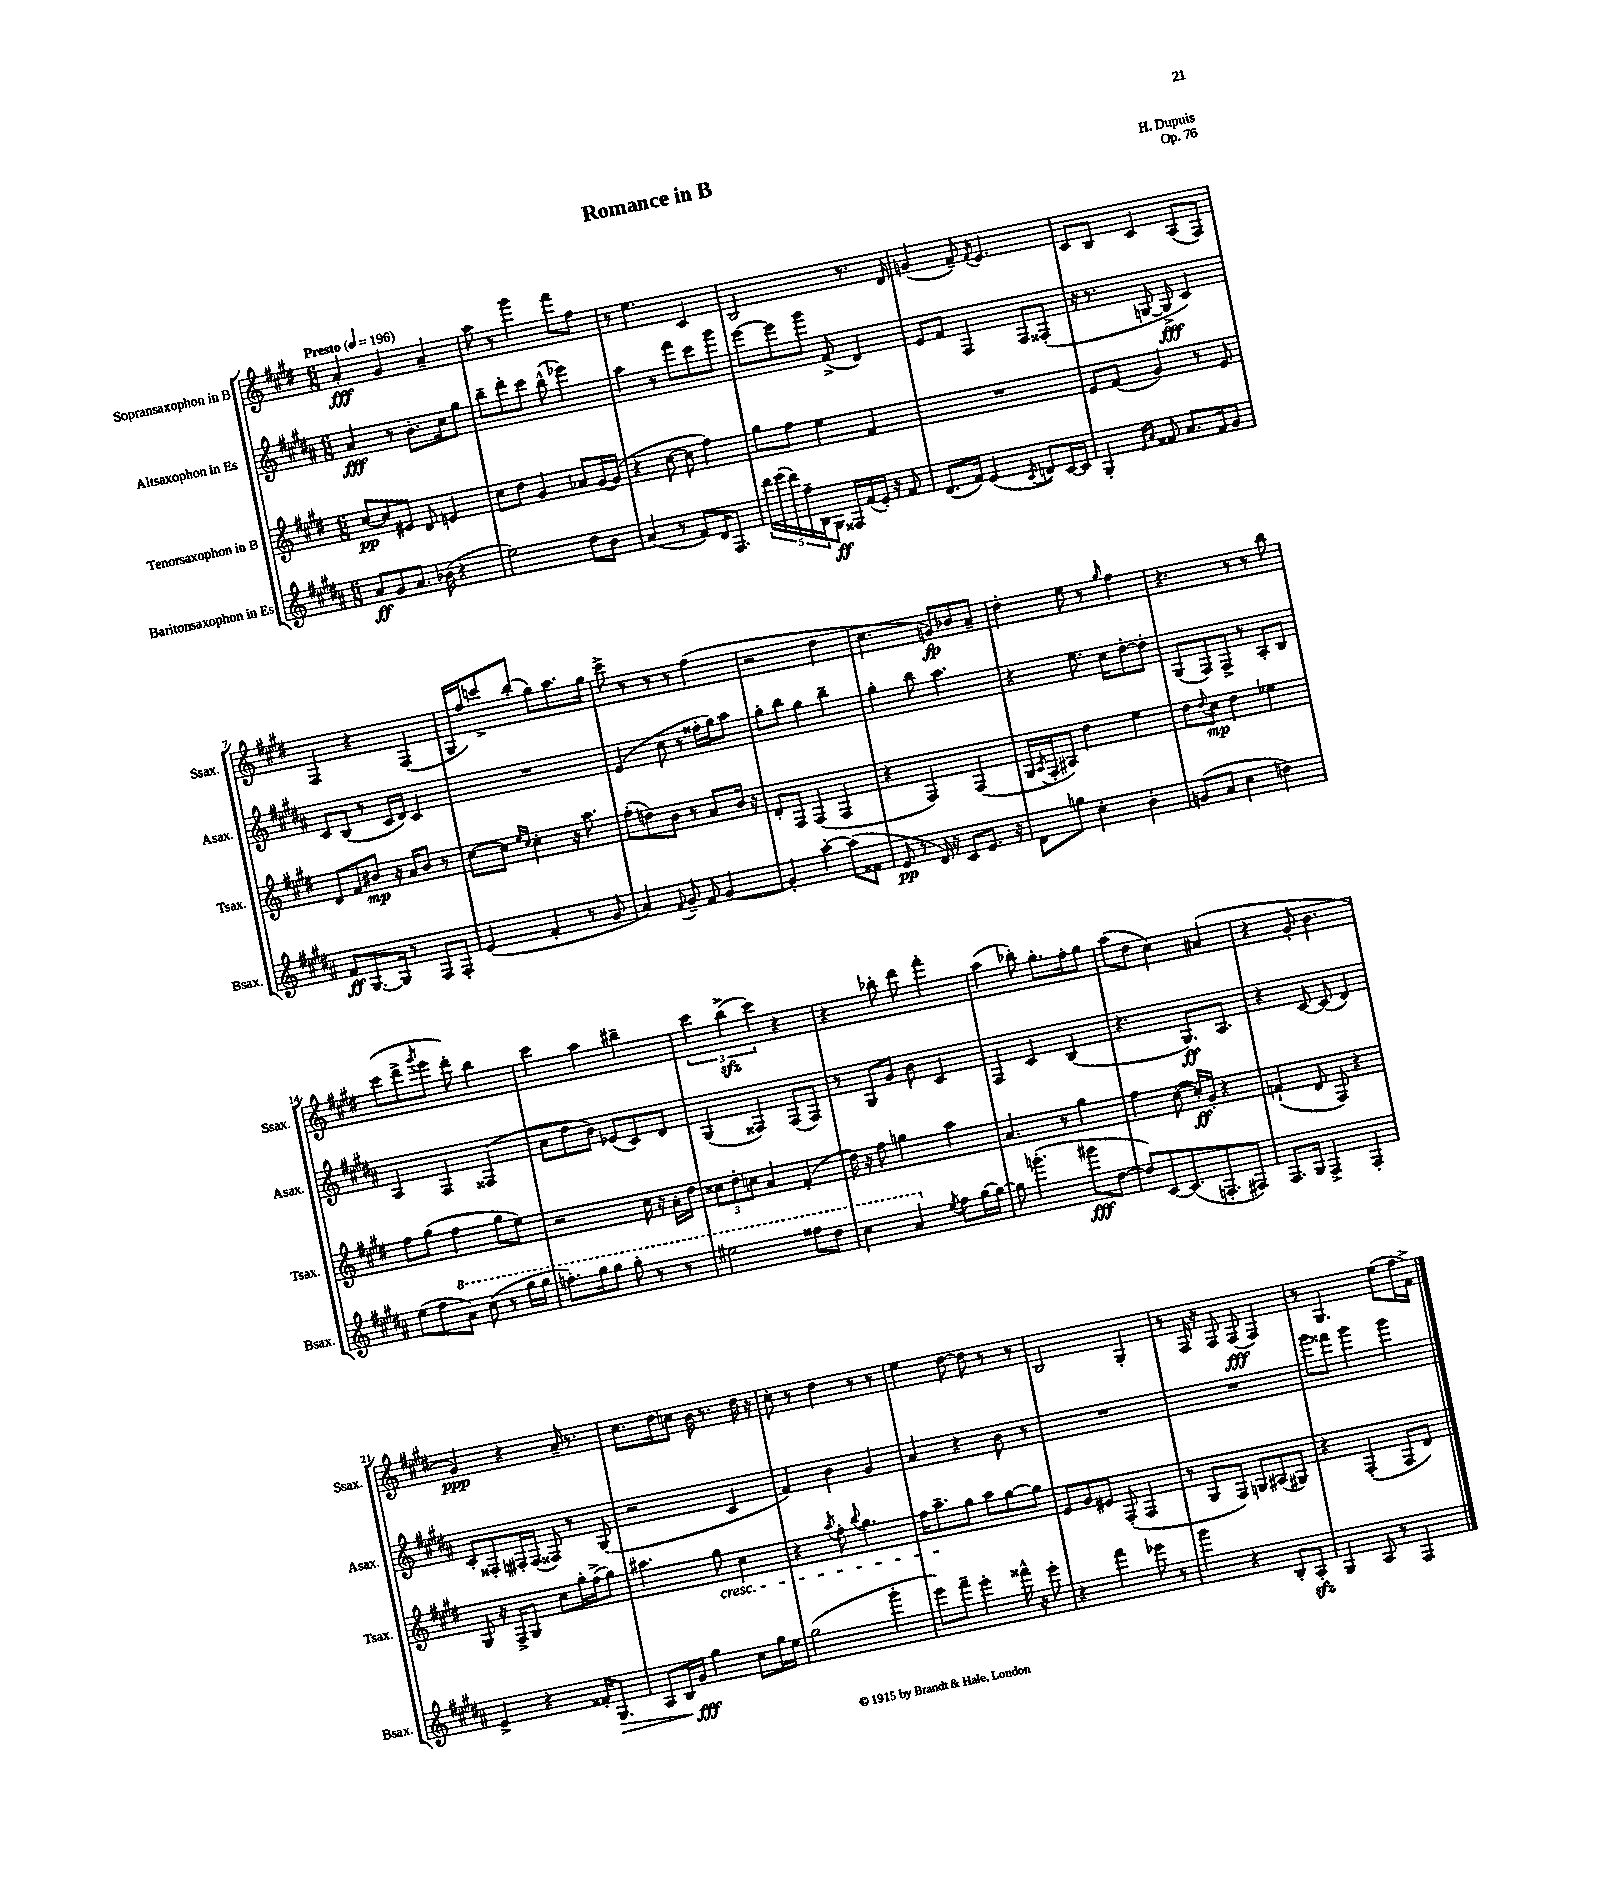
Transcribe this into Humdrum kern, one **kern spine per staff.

**kern	**dynam	**kern	**dynam	**kern	**dynam	**kern	**dynam
*part4	*part4	*part3	*part3	*part2	*part2	*part1	*part1
*staff4	*staff4	*staff3	*staff3	*staff2	*staff2	*staff1	*staff1
*I"Baritonsaxophon in Es	*	*I"Tenorsaxophon in B	*	*I"Altsaxophon in Es	*	*I"Sopransaxophon in B	*
*I'Bsax.	*	*I'Tsax.	*	*I'Asax.	*	*I'Ssax.	*
*clefG2	*	*clefG2	*	*clefG2	*	*clefG2	*
*k[f#c#g#d#a#]	*	*k[f#c#g#d#]	*	*k[f#c#g#d#a#]	*	*k[f#c#g#d#]	*
*M6/8	*	*M6/8	*	*M6/8	*	*M6/8	*
*MM196	*	*MM196	*	*MM196	*	*MM196	*
=1	=1	=1	=1	=1	=1	=1	=1
!	!	!	!	!	!	!LO:TX:a:B:t=Presto	!
8a#/L	ff	[8cc#/L	pp	4a#/	fff	4a'/	fff
8g#/	.	8cc#/]	.	.	.	.	.
8.a#/J	.	8e#X/J	.	8r	.	4g#/	.
.	.	8d#/	.	8.b'\L	.	.	.
(16b-X\	.	.	.	.	.	.	.
4r	.	4en/	.	.	.	4a~/	.
.	.	.	.	16cc#\k	.	.	.
.	.	.	.	8gg#\J	.	.	.
=2	=2	=2	=2	=2	=2	=2	=2
2ee\)	.	8cc#\L	.	8bb~\L	.	8aa\	.
.	.	8dd#\J	.	8ddd#'\	.	8r	.
.	.	4g#/	.	8ccc#\J	.	4ggg#\	.
.	.	.	.	(8bb^^\	.	.	.
8dd#\L	.	8a-X/L	.	4eee-X\)	.	8fff#\L	.
8b\J	.	[16g#/L	.	.	.	8ff#\J	.
.	.	(16g#/JJ]	.	.	.	.	.
=3	=3	=3	=3	=3	=3	=3	=3
(4a#/	.	4r	.	4aa#\	.	8r	.
.	.	.	.	.	.	4.ee\	.
8r	.	[8cc#\	.	8r	.	.	.
8f#/L)	.	8cc#\]	.	8fff#\L	.	.	.
16d#/K	.	4ff#\)	.	8ccc#\	.	4c#/	.
8.F#/J	.	.	.	.	.	.	.
.	.	.	.	8ggg#\J	.	.	.
=4	=4	=4	=4	=4	=4	=4	=4
20ddd#\LL	.	8gg#\L	.	[8eee\L	.	2B/	.
(20eee\	.	.	.	.	.	.	.
20ddd#\)	.	.	.	.	.	.	.
.	.	8ff#\J	.	8eee\]	.	.	.
20ff#~\	.	.	.	.	.	.	.
20B\J	.	.	.	.	.	.	.
8G#\J	ff	4ee\	.	8ggg#\J	.	.	.
16F##X/LL	.	.	.	(8f#^/	.	.	.
(16f#/	.	.	.	.	.	.	.
16e'/JJ)	.	4f#/	.	4d#/)	.	8.r	.
16r	.	.	.	.	.	.	.
8f#/	.	.	.	.	.	.	.
.	.	.	.	.	.	16d#/	.
=5	=5	=5	=5	=5	=5	=5	=5
(8.d#/L	.	2.r	.	8e/L	.	(4gn/	.
.	.	.	.	8f#/J	.	.	.
16f#/Jk)	.	.	.	.	.	.	.
(4e/	.	.	.	4F#/	.	8f#~/)	.
.	.	.	.	.	.	8qf#/	.
.	.	.	.	.	.	4.e/	.
8qc#/	.	.	.	.	.	.	.
8dn/L)	.	.	.	8F#/L	.	.	.
[16c#/L	.	.	.	(8F##X'/J	.	.	.
16c#/JJ]	.	.	.	.	.	.	.
=6	=6	=6	=6	=6	=6	=6	=6
4G#'/	.	8e/L	.	16r	.	8c#/L	.
.	.	.	.	8.r	.	.	.
.	.	(8f#/J	.	.	.	8B/J	.
16qqe/LL	.	.	.	.	.	.	.
16qqa#/JJ	.	.	.	.	.	.	.
8f##X/	.	4g#/)	.	[8Gn/	.	4c#/	.
8.a#/L	.	.	.	8G^/]	fff	.	.
.	.	8r	.	4c#/)	.	(8A/L	.
16f##/k	.	.	.	.	.	.	.
8g#/J	.	8e/	.	.	.	8F#/J)	.
!!LO:LB:g=z
=7	=7	=7	=7	=7	=7	=7	=7
8f#/L	ff	8d#/L	.	8c#/L	.	4F#/	.
[8.G#/	.	8f#/	.	(8B/J	.	.	.
.	.	8b#X/J	mp	8r	.	4r	.
16G#/Jk]	.	.	.	.	.	.	.
8r	.	16r	.	16c#/LL	.	.	.
.	.	16a/KL	.	16d#/JJ)	.	.	.
8F#/L	.	8b#/J	.	4c#/	.	(4F#/	.
8F#'/J	.	8r	.	.	.	.	.
=8	=8	=8	=8	=8	=8	=8	=8
(4e/	.	[8cc#\L	.	2.r	.	16G#/LL	.
.	.	.	.	.	.	16ff#/J)	.
.	.	8cc#\J]	.	.	.	8cccn^/	.
.	.	16qqee/LL	.	.	.	.	.
.	.	16qqcc#/JJ	.	.	.	.	.
4f#'/	.	4cc#'\	.	.	.	(8bb'/J	.
.	.	.	.	.	.	8gg#\L)	.
8r	.	16r	.	.	.	8.aa\	.
.	.	8.aa\	.	.	.	.	.
8g#/	.	.	.	.	.	.	.
.	.	.	.	.	.	16gg#\Jk	.
=9	=9	=9	=9	=9	=9	=9	=9
4a#/)	.	(8ff#'\L	.	(4e/	.	8ccc#^\	.
.	.	8ddn\)	.	.	.	8r	.
8qqf#/	.	.	.	.	.	.	.
8g#~/	.	8b\J	.	8cc#\	.	8r	.
8f#/	.	8r	.	8r	.	8r	.
[4g#/	.	8a/L	.	16ff##X'\LL	.	(4ff#\	.
.	.	.	.	16gg#\J)	.	.	.
.	.	16b/Jk	.	8aa#\J	.	.	.
.	.	16r	.	.	.	.	.
=10	=10	=10	=10	=10	=10	=10	=10
4g#'/]	.	8d#'/L	.	8gg#'\L	.	2r	.
.	.	8F#/J	.	8bb\J	.	.	.
[4aa#'\	.	(4F#/	.	4gg#\	.	.	.
(8aa#\L]	.	4F#/	.	4bb~\	.	4dd#\	.
8f##X\J	.	.	.	.	.	.	.
=11	=11	=11	=11	=11	=11	=11	=11
8e/	pp	4r	.	4gg#'\	.	4.cc#\	.
8r	.	.	.	.	.	.	.
16d#/)	.	4F#/)	.	8bb\	.	.	.
16r	.	.	.	.	.	.	.
8c#/L	.	.	.	4.aa#\	.	8gn/L)	fp
8.e/J	.	(4F#/	.	.	.	8b-X/	.
.	.	.	.	.	.	8a~/J	.
16r	.	.	.	.	.	.	.
=12	=12	=12	=12	=12	=12	=12	=12
8d#\L	.	16G#/LL	.	4r	.	4dd#'\	.
.	.	8qA/	.	.	.	.	.
.	.	16F#'/J	.	.	.	.	.
8ggn\J	.	8A#X/J)	.	.	.	.	.
4cc#'\	.	4dd#\	.	8.ee\	.	8ee\	.
.	.	.	.	.	.	8r	.
.	.	.	.	16cc#\KL	.	.	.
.	.	.	.	.	.	16qqgg#/	.
4b'\	.	4ee\	.	[8dd#'\	.	4ff#\	.
.	.	.	.	8dd#'\J]	.	.	.
=13	=13	=13	=13	=13	=13	=13	=13
(8gn/L	.	8dd#\L	.	(8G#/L	.	4.r	.
.	.	8qqdd#/	.	.	.	.	.
8a#/J	.	8cc#\J	mp	8F#/)	.	.	.
4cc#\	.	4dd#\	.	8F#^/J	.	.	.
.	.	.	.	8r	.	8r	.
4ddn\)	.	4ee-X\	.	8A#'/L	.	8r	.
.	.	.	.	8B/J	.	8bb\	.
!!LO:LB:g=z
=14	=14	=14	=14	=14	=14	=14	=14
(8ee\L	.	8ff#\L	.	4A#/	.	(8ccc#\L	.
8ff#\	.	(8gg#\J	.	.	.	8ddd#^\	.
.	.	.	.	.	.	8qggg#/	.
*8va	*	*	*	*	*	*	*
8aa#\J)	.	4ff#\	.	4F#/	.	8eee\J	.
(8ccc#\	.	.	.	.	.	8ddd#'\)	.
8r	.	8gg#\L	.	(4F##X/	.	4bb\	.
16ggg#\LL	.	8ee\J)	.	.	.	.	.
16ggg#\JJ	.	.	.	.	.	.	.
=15	=15	=15	=15	=15	=15	=15	=15
8.fffn'\L)	.	2r	.	8a#\L	.	4ccc#\	.
.	.	.	.	8dd#\	.	.	.
16ggg#\k	.	.	.	.	.	.	.
8ggg#\J	.	.	.	8b\J)	.	4aa\	.
8ggg#'\	.	.	.	(8e-X/L	.	.	.
8r	.	16cc#\	.	8c#/)	.	4bb#X~\	.
.	.	16r	.	.	.	.	.
8r	.	16a'\LL	.	8d#/J	.	.	.
.	.	16dd#\JJ	.	.	.	.	.
=16	=16	=16	=16	=16	=16	=16	=16
2eee#X\	.	12cc##X\L	.	(4G#/	.	6ccc#\	.
.	.	12dd#'\	.	.	.	.	.
.	.	12ccn\J	.	.	.	(6bbzz^\	.
.	.	4a/	.	4F##X/)	.	.	.
.	.	.	.	.	.	6ccc#\)	.
8fff##X\L	.	(4f#'/	.	(8F##/L	.	4r	.
8ddd#\J	.	.	.	8F##/J)	.	.	.
=17	=17	=17	=17	=17	=17	=17	=17
4ccc#\	.	16dd#\)	.	8r	.	4r	.
.	.	16r	.	.	.	.	.
.	.	8ff#\	.	8G#/L	.	.	.
4aa#/	.	4ggn\	.	8g#/J	.	8bb-X'\	.
.	.	.	.	8b\	.	8ddd#\	.
*X8va	*	*	*	*	*	*	*
8qee/	.	.	.	.	.	.	.
8ff#\L	.	4aa\	.	4c#/	.	4fff#'\	.
[16gg#\L	.	.	.	.	.	.	.
16gg#\JJ_	.	.	.	.	.	.	.
=18	=18	=18	=18	=18	=18	=18	=18
8gg#\]	.	4.a/	.	4F#/	.	(4aa\	.
(4.gggn'\	.	.	.	.	.	.	.
.	.	.	.	4c#/	.	8bb-X'\)	.
.	.	8r	.	.	.	8.gg#'\L	.
8ggg#X\L	fff	4gg#\	.	(4B/	.	.	.
.	.	.	.	.	.	16ff#'\k	.
[8dd#\J	.	.	.	.	.	8gg#\J	.
=19	=19	=19	=19	=19	=19	=19	=19
8dd#/L])	.	4ff#\	.	4.r	.	(8aa\L	.
[8c#/	.	.	.	.	.	8dd#\J	.
(8.c#/]	.	([8cc#\	.	.	.	4cc#\)	.
.	.	16cc#'/LL])	ff	8.G#/L)	ff	.	.
8.Fn'/	.	16g#'/JJ	.	.	.	.	.
.	.	4r	.	.	.	(4a#X/	.
.	.	.	.	8.A#/J	.	.	.
8F#X/J)	.	.	.	.	.	.	.
=20	=20	=20	=20	=20	=20	=20	=20
8.F#/L	.	(4fn`/	.	4r	.	4r	.
16G#/Jk	.	.	.	.	.	.	.
4F#^/	.	8d#/	.	[8c#/	.	8g#'/	.
.	.	8F#/)	.	(8c#/]	.	4.b\	.
4F#'/	.	4r	.	4d#/)	.	.	.
!!LO:LB:g=z
=21	=21	=21	=21	=21	=21	=21	=21
4e^/	.	8G#/	.	8c#'/L	.	4g#/)	ppp
.	.	16r	.	8F##X'/	.	.	.
.	.	16F#^/KL	.	.	.	.	.
4r	.	8G#/J	.	16F#X'/L	.	4r	.
.	.	.	.	(16F#/JJ	.	.	.
.	.	8cc#\L	.	8F##X/)	.	.	.
16f##X'/KL	.	16gg#'\L	.	8r	.	16a~/	.
!	!LO:HP:b	!	!	!	!	!	!
8.G#/J	>	(16ff#^\J	.	.	.	8.r	.
.	.	8gg#\J)	.	(8G#/	.	.	.
=22	=22	=22	=22	=22	=22	=22	=22
8A#/L	.	4.aa#X\	.	2r	.	8.cc#\L	.
16B/L	.	.	.	.	.	.	.
16g#/JJ	fff	.	.	.	.	16dd#\k	.
4gg#\	]	.	.	.	.	8ccn\J	.
!	!	!LO:TX:b:i:t=cresc.	!	!	!	!	!
.	.	8gg#\	.	.	.	16b\	.
.	.	.	.	.	.	8.r	.
8cc#\L	.	4cc#\	.	4c#/	.	.	.
16gg#\L	.	.	.	.	.	16dd#\	.
16ee\JJ	.	.	.	.	.	16r	.
=23	=23	=23	=23	=23	=23	=23	=23
(2gg#\	.	4r	.	4f#/)	.	8cc#'\	.
.	.	.	.	.	.	8r	.
.	.	8qaa/	.	.	.	.	.
.	.	8ff#'\	.	4b\	.	4dd#\	.
.	.	8qqbb/	.	.	.	.	.
.	.	4.gg#\	.	.	.	.	.
4ggg#'\	.	.	.	4g#/	.	8r	.
.	.	.	.	.	.	8r	.
=24	=24	=24	=24	=24	=24	=24	=24
8eee\L)	.	16ff#\KL	.	4a#/	.	4ee\	.
.	.	8.aa~\	.	.	.	.	.
8fff#~\J	.	.	.	.	.	.	.
4eee'\	.	8gg#\J	.	4r	.	[8dd#\	.
.	.	8aa\L	.	.	.	8dd#\]	.
16fff##X^^\	.	[8gg#\	.	8b\	.	8r	.
16r	.	.	.	.	.	.	.
8eee'\	.	8gg#\J]	.	8r	.	8r	.
=25	=25	=25	=25	=25	=25	=25	=25
4r	.	8e/L	.	2.r	.	2B/	.
.	.	8g#/	.	.	.	.	.
4fff#\	.	8e#X/J	.	.	.	.	.
.	.	(8F#'/	.	.	.	.	.
8eee-X\	.	4F#/	.	.	.	4G#'/	.
8r	.	.	.	.	.	.	.
=26	=26	=26	=26	=26	=26	=26	=26
4ggg#\	.	8r	.	2.r	.	8r	.
.	.	8G#/L	.	.	.	16F#/	.
.	.	.	.	.	.	16r	.
4r	.	8F#/J)	.	.	.	8F#/	.
.	.	8Gn/L	.	.	.	(8F#/	fff
8B'/L	.	(8A#X/	.	.	.	4F#/)	.
8A#zz'/J	.	8G#X/J)	.	.	.	.	.
=27	=27	=27	=27	=27	=27	=27	=27
4G#/	.	4r	.	8ggg#\L	.	8r	.
.	.	.	.	8fff##X\J	.	4.G#/	.
8A#/	.	(4F#'/	.	4ggg#\	.	.	.
8r	.	.	.	.	.	.	.
4F#/	.	8F#/L	.	4ggg#\	.	(8ee\L	.
.	.	8d#/J)	.	.	.	16ff#\L	.
.	.	.	.	.	.	16f#^\JJ)	.
==	==	==	==	==	==	==	==
*-	*-	*-	*-	*-	*-	*-	*-
